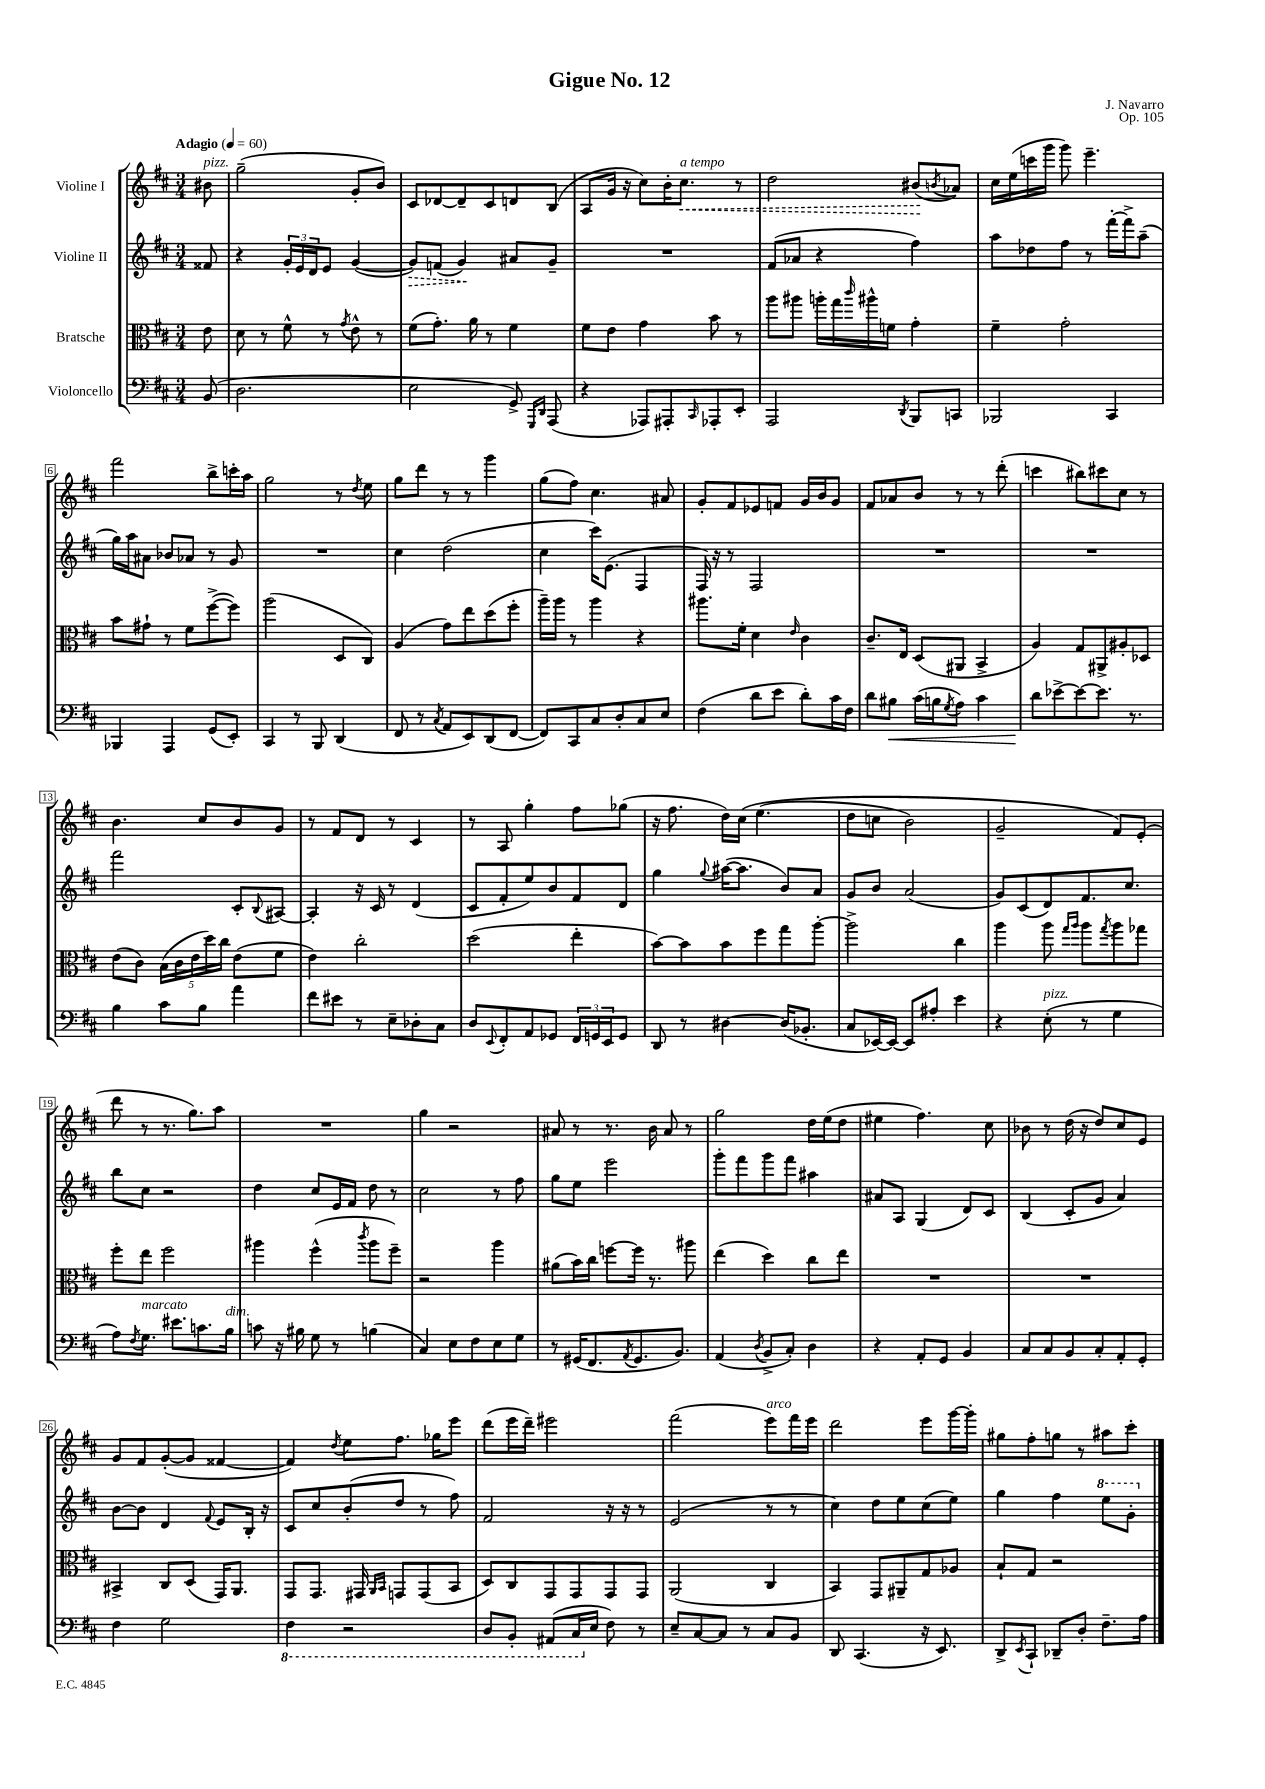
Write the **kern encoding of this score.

**kern	**dynam	**kern	**kern	**dynam	**kern	**dynam
*part4	*part4	*part3	*part2	*part2	*part1	*part1
*staff4	*staff4	*staff3	*staff2	*staff2	*staff1	*staff1
*I"Violoncello	*	*I"Bratsche	*I"Violine II	*	*I"Violine I	*
*clefF4	*	*clefC3	*clefG2	*	*clefG2	*
*k[f#c#]	*	*k[f#c#]	*k[f#c#]	*	*k[f#c#]	*
*M3/4	*	*M3/4	*M3/4	*	*M3/4	*
*MM60	*	*MM60	*MM60	*	*MM60	*
=	=	=	=	=	=	=
!	!	!	!	!	!LO:TX:a:B:t=Adagio	!
!	!	!	!	!	!LO:TX:a:i:t=pizz.	!
(8BB/	.	8e\	8f##X/	.	8b#X\	.
=1	=1	=1	=1	=1	=1	=1
2.D\	.	8d\	4r	.	(2gg~\	.
.	.	8r	.	.	.	.
.	.	8f#^^\	24g'/LL	.	.	.
.	.	.	24e/	.	.	.
.	.	.	24d/J	.	.	.
.	.	8r	8e/J	.	.	.
.	.	8qg/	.	.	.	.
.	.	8e^^\	([4g/	.	8g'/L	.
.	.	8r	.	.	8b/J)	.
=2	=2	=2	=2	=2	=2	=2
!	!	!	!	!LO:HP:b	!	!
2E\	.	(8f#\L	8g/L])	>	8c#/L	.
.	.	8.g'\J)	(8fn/J	.	[8d-X/	.
.	.	.	4g/)	.	8d-~/]	.
.	.	16a\	.	.	.	.
.	.	8r	.	.	8c#/	.
8GG^/)	.	4f#\	8a#X/L	]	8dn/	.
16qqGGG/LL	.	.	.	.	.	.
16qqDD/JJ	.	.	.	.	.	.
(8AAA/	.	.	8g~/J	.	(8B/J	.
=3	=3	=3	=3	=3	=3	=3
4r	.	8f#\L	2.r	.	8A/L	.
.	.	8e\J	.	.	16g/Jk	.
.	.	.	.	.	16r	.
8AAA-X/L)	.	4g\	.	.	8cc#\L)	.
8AAA#X'/	.	.	.	.	16b'\K	.
!	!	!	!	!	!LO:TX:a:i:t=a tempo	!
!	!	!	!	!	!	!LO:HP:b
.	.	.	.	.	8.cc#\J	<
16qqCC#/	.	.	.	.	.	.
8AAA-X'/	.	8b\	.	.	.	.
8EE'/J	.	8r	.	.	8r	.
=4	=4	=4	=4	=4	=4	=4
2AAA/	.	8aa\L	(8f#/L	.	2dd\	.
.	.	8aa#X\J	8a-X/J	.	.	.
.	.	16aan'\LL	4r	.	.	.
.	.	16gg\	.	.	.	.
.	.	16qqccc#/	.	.	.	.
.	.	16aa#X^^\	.	.	.	.
.	.	16fn\JJ	.	.	.	.
8qDD/	.	.	.	.	.	.
8BBB/L	.	4g'\	4ff#\)	.	(8b#X/L	.
.	.	.	.	.	8qbn/	.
8CCn/J	.	.	.	.	8a-X/J)	[
=5	=5	=5	=5	=5	=5	=5
2BBB-X/	.	4f#~\	8aa\L	.	16cc#\LL	.
.	.	.	.	.	(16ee\	.
.	.	.	8dd-X\	.	16cccn\	.
.	.	.	.	.	16ggg\JJ	.
.	.	2g'\	8ff#\J	.	8ggg\)	.
.	.	.	8r	.	4.eee~\	.
4CC#/	.	.	[16fff#'\LL	.	.	.
.	.	.	16fff#^\J]	.	.	.
.	.	.	(8aa~\J	.	.	.
!!LO:LB:g=z
=6	=6	=6	=6	=6	=6	=6
4BBB-X/	.	8b\L	16gg\LL)	.	2fff#\	.
.	.	.	16aa\J	.	.	.
.	.	8g#X`\J	8a#X\J	.	.	.
4AAA/	.	8r	8b-X/L	.	.	.
.	.	8f#\L	8a-X/J	.	.	.
(8GG/L	.	([8ff#^\	8r	.	8bb^\L	.
8EE'/J)	.	8ff#\J])	8g/	.	16cccn'\L	.
.	.	.	.	.	16aa\JJ	.
=7	=7	=7	=7	=7	=7	=7
4CC#/	.	(2aa\	2.r	.	2gg\	.
8r	.	.	.	.	.	.
8BBB/	.	.	.	.	.	.
(4DD/	.	8D/L	.	.	8r	.
.	.	.	.	.	8qdd/	.
.	.	8C#/J)	.	.	8ee\	.
=8	=8	=8	=8	=8	=8	=8
8FF#/	.	(4A/	4cc#\	.	8gg\L	.
8r	.	.	.	.	8ddd\J	.
8qC#/	.	.	.	.	.	.
8AA/L	.	8g\L)	(2dd\	.	8r	.
8EE/)	.	8ee\	.	.	8r	.
(8DD/	.	(8dd\	.	.	4ggg\	.
[8FF#/J	.	8ff#'\J	.	.	.	.
=9	=9	=9	=9	=9	=9	=9
8FF#/L])	.	16aa~\LL)	4cc#\	.	(8gg\L	.
.	.	16aa\JJ	.	.	.	.
8CC#/	.	8r	.	.	8ff#\J)	.
8C#/	.	4aa\	16ccc#\KL)	.	4.cc#\	.
.	.	.	(8.e\J	.	.	.
8D'/	.	.	.	.	.	.
8C#/	.	4r	4F#/	.	.	.
8E/J	.	.	.	.	8a#X/	.
=10	=10	=10	=10	=10	=10	=10
(4F#\	.	8.aa#X\L	16F#/)	.	8g'/L	.
.	.	.	16r	.	.	.
.	.	.	8r	.	8f#/	.
.	.	16f#'\Jk	.	.	.	.
8d\L	.	4d\	2F#/	.	8e-X/	.
8e\J	.	.	.	.	8fn/J	.
.	.	16qqe/	.	.	.	.
8d'\L)	.	4c#\	.	.	16g/LL	.
.	.	.	.	.	16b/J	.
16c#\L	.	.	.	.	8g/J	.
16F#\JJ	.	.	.	.	.	.
=11	=11	=11	=11	=11	=11	=11
8d\L	.	8.c#~/L	2.r	.	8f#/L	.
!	!LO:HP:b	!	!	!	!	!
8B#X\J	<	.	.	.	8a-X/	.
.	.	16E/Jk	.	.	.	.
(16c#\LL	.	(8D/L	.	.	8b/J	.
16Bn\J	.	.	.	.	.	.
8qG/	.	.	.	.	.	.
8A\J)	.	8AA#X/J	.	.	8r	.
4c#\	.	4BB^/	.	.	8r	.
.	.	.	.	.	(8ddd'\	.
=12	=12	=12	=12	=12	=12	=12
8d\L	.	4A/)	2.r	.	4cccn\	.
[8e-X^\	[	.	.	.	.	.
8e-\_	.	8G/L	.	.	8bb#X\L)	.
8.e-\J]	.	8AA#X^/	.	.	8ccc#X\	.
.	.	8A#X'/	.	.	8cc#\J	.
8.r	.	.	.	.	.	.
.	.	8D-X/J	.	.	8r	.
!!LO:LB:g=z
=13	=13	=13	=13	=13	=13	=13
4B\	.	(8e\L	2fff#\	.	4.b\	.
.	.	8c#\J)	.	.	.	.
8c#\L	.	(20B\LL	.	.	.	.
.	.	20c#\	.	.	.	.
.	.	20e\	.	.	.	.
8B\J	.	.	.	.	8cc#/L	.
.	.	20dd\)	.	.	.	.
.	.	20cc#\JJ	.	.	.	.
4a\	.	(8e\L	8c#'/L	.	8b/	.
.	.	.	8qqB/	.	.	.
.	.	8f#\J	[8A#X/J	.	8g/J	.
=14	=14	=14	=14	=14	=14	=14
8f#\L	.	4e\)	4A#'/]	.	8r	.
8e#X\J	.	.	.	.	8f#/L	.
8r	.	2cc#'\	16r	.	8d/J	.
.	.	.	16c#/	.	.	.
8E~\L	.	.	8r	.	8r	.
8D-X'\	.	.	(4d/	.	4c#/	.
8C#\J	.	.	.	.	.	.
=15	=15	=15	=15	=15	=15	=15
8D/L	.	(2dd\	8c#/L	.	8r	.
8qqEE/	.	.	.	.	.	.
8FF#'/	.	.	8f#'/	.	8A/	.
8AA/	.	.	8ee/)	.	4gg'\	.
8GG-X/J	.	.	8b/	.	.	.
24FF#/LL	.	4ee'\	8f#/	.	8ff#\L	.
24GGn/	.	.	.	.	.	.
24EE/J	.	.	.	.	.	.
8GG/J	.	.	8d/J	.	(8gg-X\J	.
=16	=16	=16	=16	=16	=16	=16
8DD/	.	[8b\L)	4gg\	.	16r	.
.	.	.	.	.	8.ff#\	.
8r	.	8b\]	.	.	.	.
.	.	.	8qqgg/	.	.	.
[4D#X\	.	8b\	([16aa#X\KL	.	16dd\LL)	.
.	.	.	8.aa#\J]	.	(16cc#\JJ	.
.	.	8ff#\	.	.	(4.ee\	.
(16D#/KL]	.	8gg\	8b/L)	.	.	.
8.BB-X'/J	.	.	.	.	.	.
.	.	[8aa'\J	8a/J	.	.	.
=17	=17	=17	=17	=17	=17	=17
8C#/L	.	2aa^\]	8g/L	.	8dd\L	.
[16EE-X/L)	.	.	8b/J	.	8ccn\J	.
16EE-/JJ_	.	.	.	.	.	.
8EE-/L]	.	.	(2a/	.	2b\)	.
8A#X'/J	.	.	.	.	.	.
4e\	.	4cc#\	.	.	.	.
=18	=18	=18	=18	=18	=18	=18
4r	.	4aa\	8g/L)	.	2g~/	.
.	.	.	(8c#/	.	.	.
!LO:TX:a:i:t=pizz.	!	!	!	!	!	!
(8E'\	.	8aa\	8d/)	.	.	.
.	.	16qqgg/LL	.	.	.	.
.	.	16qqaa/JJ	.	.	.	.
8r	.	8aa\L	8.f#/	.	.	.
.	.	8qgg/	.	.	.	.
4G\	.	8aa\	.	.	8f#/L)	.
.	.	.	8.cc#/J	.	.	.
.	.	8gg-X\J	.	.	(8e'/J	.
!!LO:LB:g=z
=19	=19	=19	=19	=19	=19	=19
8A\L)	.	8ff#'\L	8bb\L	.	8ddd\	.
8qF#/	.	.	.	.	.	.
!LO:TX:a:i:t=marcato	!	!	!	!	!	!
8.G\J	.	8ee\J	8cc#\J	.	8r	.
.	.	2ff#\	2r	.	8.r	.
8.e#X\L	.	.	.	.	.	.
.	.	.	.	.	8.gg\L)	.
8.cn\	.	.	.	.	.	.
.	.	.	.	.	8aa\J	.
!LO:TX:a:i:t=dim.	!	!	!	!	!	!
16B\Jk	.	.	.	.	.	.
=20	=20	=20	=20	=20	=20	=20
8cn\	.	4aa#X\	4dd\	.	2.r	.
16r	.	.	.	.	.	.
16B#X\	.	.	.	.	.	.
8G\	.	(4ff#^^\	8cc#/L	.	.	.
8r	.	.	16e/L	.	.	.
.	.	.	16f#/JJ	.	.	.
.	.	8qccc#/	.	.	.	.
(4Bn\	.	8aa#\L	8dd\	.	.	.
.	.	8ff#~\J)	8r	.	.	.
=21	=21	=21	=21	=21	=21	=21
4C#/)	.	2r	2cc#\	.	4gg\	.
8E\L	.	.	.	.	2r	.
8F#\	.	.	.	.	.	.
8E\	.	4aa\	8r	.	.	.
8G\J	.	.	8ff#\	.	.	.
=22	=22	=22	=22	=22	=22	=22
8r	.	(8a#X\L	8gg\L	.	8a#X/	.
(16GG#X/KL	.	16b\L)	8ee\J	.	8r	.
8.FF#/	.	16cc#\JJ	.	.	.	.
.	.	[8ffn\L	2eee\	.	8.r	.
8qAA/	.	.	.	.	.	.
8.GG#/	.	16ff\Jk]	.	.	.	.
.	.	8.r	.	.	16b\	.
.	.	.	.	.	8a#/	.
8.BB/J)	.	.	.	.	.	.
.	.	8aa#X\	.	.	8r	.
=23	=23	=23	=23	=23	=23	=23
(4AA/	.	(4ee\	8ggg'\L	.	2gg\	.
.	.	.	8fff#\	.	.	.
8qD/	.	.	.	.	.	.
8BB^/L	.	4dd\)	8ggg\	.	.	.
8C#'/J)	.	.	8fff#\J	.	.	.
4D\	.	8cc#\L	4aa#X\	.	16dd\LL	.
.	.	.	.	.	(16ee\J	.
.	.	8ee\J	.	.	8dd\J	.
=24	=24	=24	=24	=24	=24	=24
4r	.	2.r	8a#X/L	.	4ee#X\	.
.	.	.	8A/J	.	.	.
8AA'/L	.	.	(4G/	.	4.ff#\)	.
8GG/J	.	.	.	.	.	.
4BB/	.	.	8d/L)	.	.	.
.	.	.	8c#/J	.	8cc#\	.
=25	=25	=25	=25	=25	=25	=25
8C#/L	.	2.r	(4B/	.	8b-X\	.
8C#/	.	.	.	.	8r	.
8BB/	.	.	8c#'/L	.	(16dd\	.
.	.	.	.	.	16r	.
8C#'/	.	.	8g/J	.	8dd/L)	.
8AA'/	.	.	4a/)	.	8cc#/	.
8GG'/J	.	.	.	.	8e/J	.
!!LO:LB:g=z
=26	=26	=26	=26	=26	=26	=26
4F#\	.	4BB#X^/	[8b\L	.	8g/L	.
.	.	.	8b\J]	.	8f#/	.
2G\	.	8C#/L	4d/	.	([8g'/	.
.	.	(8D/J	.	.	8g/J]	.
.	.	.	8qqf#/	.	.	.
.	.	16GG/KL)	8e/L	.	[4f##X/	.
.	.	8.AA/J	.	.	.	.
.	.	.	16B'/Jk	.	.	.
.	.	.	16r	.	.	.
=27	=27	=27	=27	=27	=27	=27
*8ba	*	*	*	*	*	*
4FF#\	.	8GG/L	8c#/L	.	4f##/])	.
.	.	8.GG/J	8cc#/	.	.	.
.	.	.	.	.	8qdd/	.
2r	.	.	(8b'/	.	8ee\L	.
.	.	16GG#X/	.	.	.	.
.	.	16qqAA/LL	.	.	.	.
.	.	16qqBB/JJ	.	.	.	.
.	.	8GGn/L	8dd/J	.	8.ff#\J	.
.	.	(8GG/	8r	.	.	.
.	.	.	.	.	16gg-X\KL	.
.	.	8BB/J	8ff#\)	.	8eee\J	.
=28	=28	=28	=28	=28	=28	=28
8DD/L	.	8D/L)	2f#/	.	(8ddd\L	.
8BBB'/J	.	8C#/	.	.	16eee\L	.
.	.	.	.	.	16ddd~\JJ)	.
(8AAA#X/L	.	8GG/	.	.	2eee#X\	.
16CC#/L	.	8GG/	.	.	.	.
*X8ba	*	*	*	*	*	*
16E/JJ	.	.	.	.	.	.
8F#\)	.	8GG/	16r	.	.	.
.	.	.	16r	.	.	.
8r	.	8GG/J	8r	.	.	.
=29	=29	=29	=29	=29	=29	=29
8E~/L	.	(2AA/	(2e/	.	(2fff#\	.
[8C#/	.	.	.	.	.	.
8C#/J]	.	.	.	.	.	.
8r	.	.	.	.	.	.
!	!	!	!	!	!LO:TX:a:i:t=arco	!
8C#/L	.	4C#/	8r	.	8eee\L)	.
8BB/J	.	.	8r	.	16fff#\L	.
.	.	.	.	.	16eee\JJ	.
=30	=30	=30	=30	=30	=30	=30
8DD/	.	4BB/)	4cc#\)	.	2ddd\	.
(4.CC#/	.	.	.	.	.	.
.	.	8GG/L	8dd\L	.	.	.
.	.	8AA#X~/	8ee\	.	.	.
16r	.	8G/	(8cc#\	.	8eee\L	.
8.EE/)	.	.	.	.	.	.
.	.	8A-X/J	8ee\J)	.	[16ggg\L	.
.	.	.	.	.	16ggg'\JJ]	.
=31	=31	=31	=31	=31	=31	=31
8DD^/L	.	8B`/L	4gg\	.	8gg#X\L	.
8qEE/	.	.	.	.	.	.
8CC#`/J	.	8G/J	.	.	8ff#'\	.
8DD-X~/L	.	2r	4ff#\	.	8ggn\J	.
8D'/J	.	.	.	.	8r	.
*	*	*	*8va	*	*	*
8.F#~\L	.	.	8eee\L	.	8aa#X\L	.
.	.	.	8gg'\J	.	8ccc#'\J	.
16A\Jk	.	.	.	.	.	.
*	*	*	*X8va	*	*	*
==	==	==	==	==	==	==
*-	*-	*-	*-	*-	*-	*-
